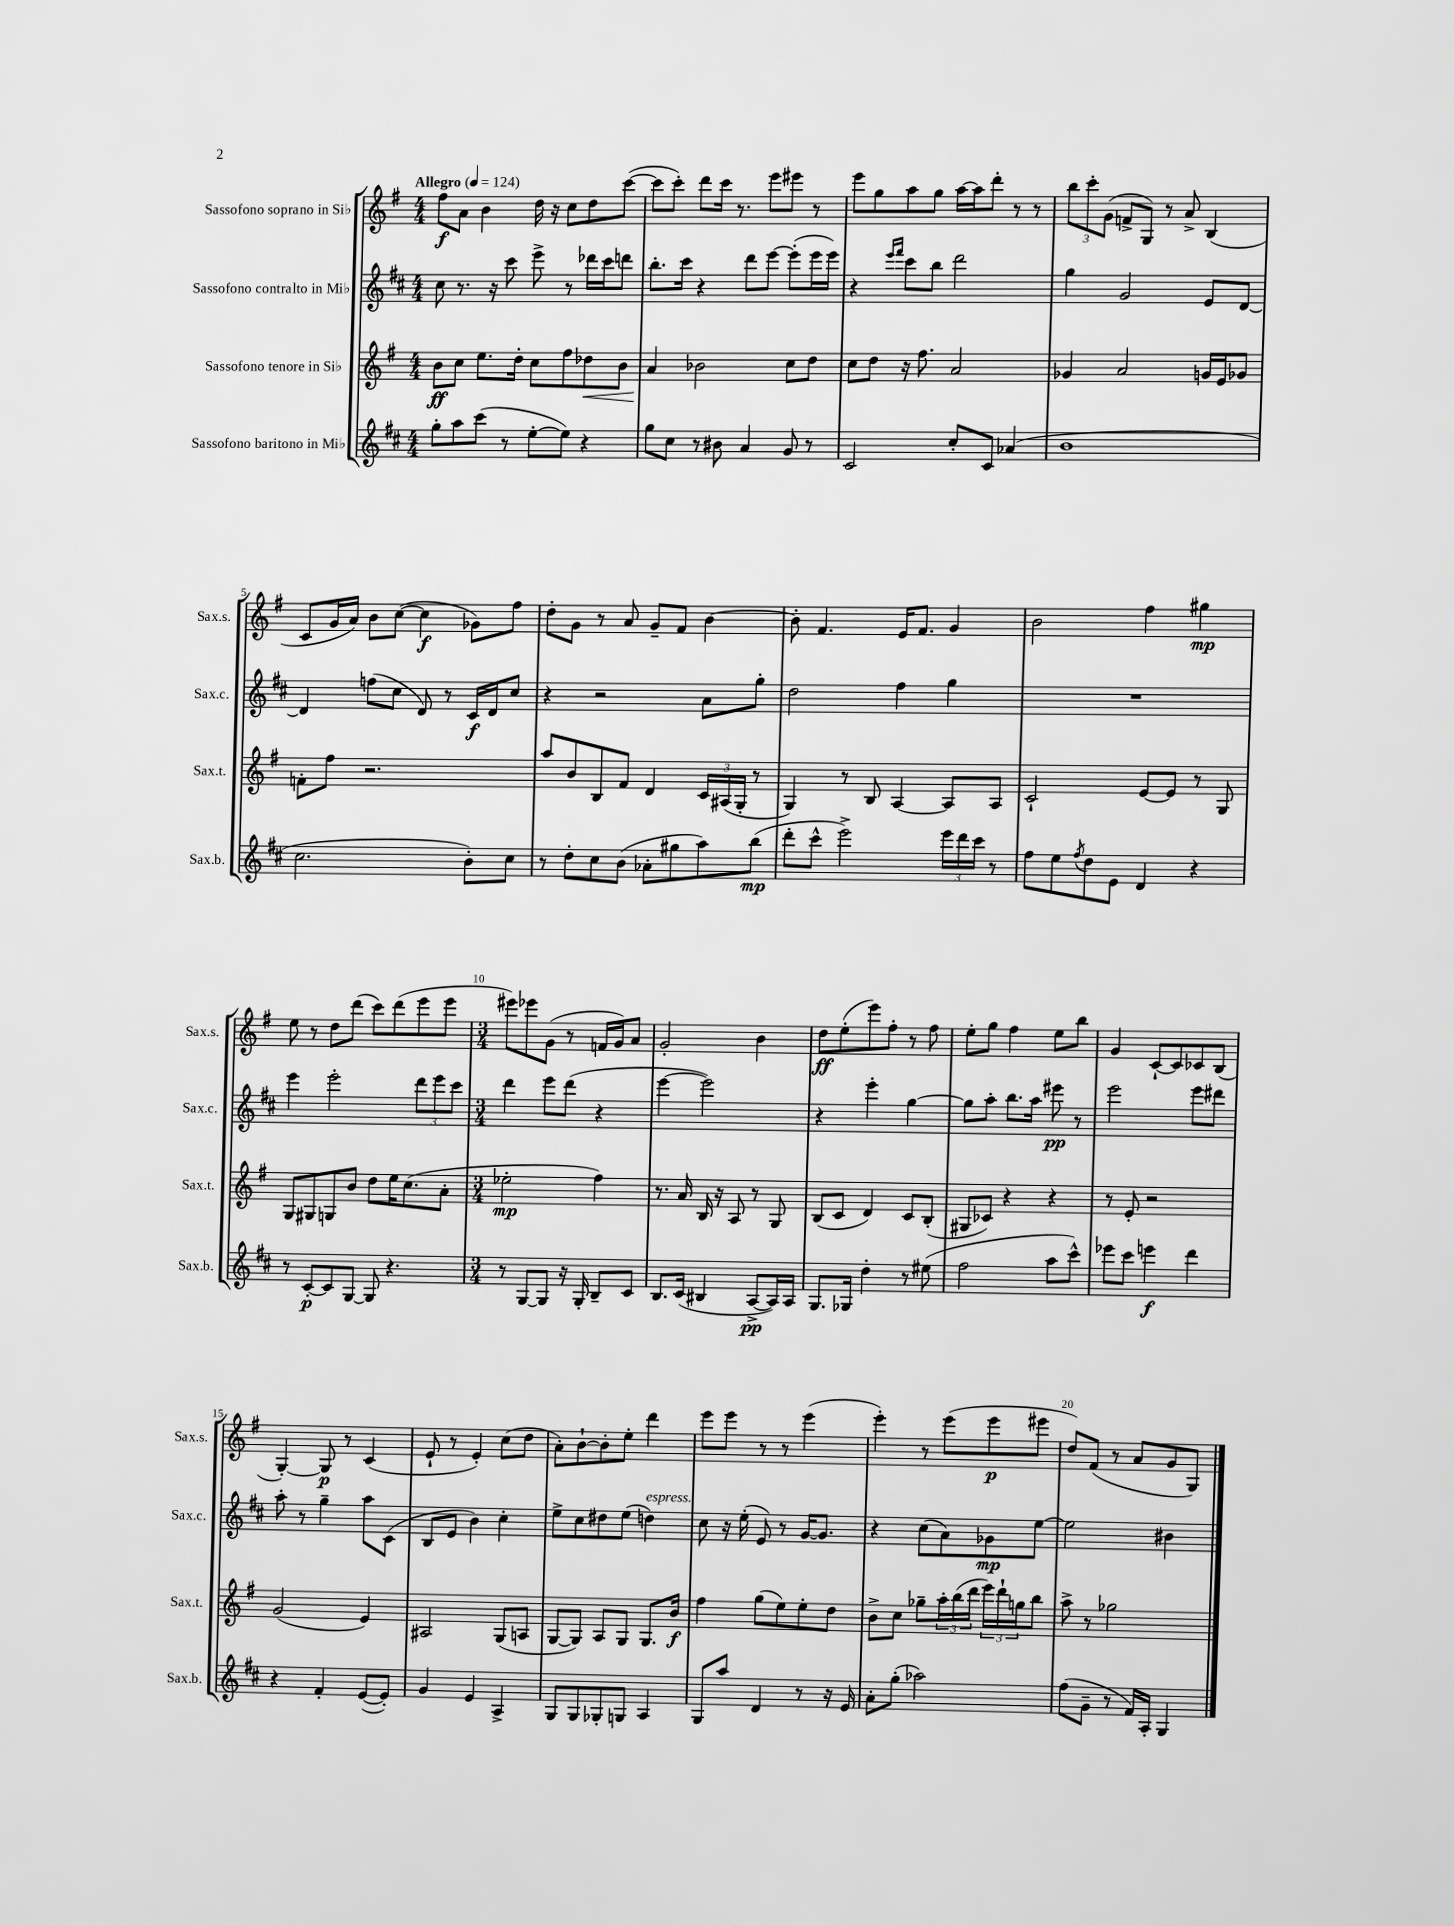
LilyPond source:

<<
\new StaffGroup <<
\new Staff = "s0" \with { instrumentName = "Sassofono soprano in Sib" shortInstrumentName = "Sax.s." } {
    \clef treble \key g \major \numericTimeSignature \time 4/4 \tempo "Allegro" 4 = 124
    fis''8\f a'8 b'4 d''16 r16 c''8 d''8 c'''8~( |
    c'''8 c'''8-.) d'''8 c'''16 r8. e'''8 eis'''8 r8 |
    e'''8 g''8 a''8 g''8 a''16~ a''16 d'''8-. r8 r8 |
    \tuplet 3/2 { b''8 c'''8-. g'8( } f'8-> g8) r8 a'8-> b4( |
    c'8 g'16 a'16) b'8 c''8~( c''4\f ges'8) fis''8 |
    d''8-. g'8 r8 a'8 g'8-- fis'8 b'4~ |
    b'8-. fis'4. e'16 fis'8. g'4 |
    b'2 fis''4 gis''4\mp |
    e''8 r8 d''8 d'''8( c'''8) d'''8( e'''8 e'''8 |
    \numericTimeSignature \time 3/4 eis'''8) ees'''8 g'8( r8 f'16 g'16) a'8 |
    g'2-. b'4 |
    d''8\ff e''8-.( e'''8) fis''8-. r8 fis''8 |
    e''8-. g''8 fis''4 e''8 b''8 |
    g'4 c'8~-! c'8 ces'8 b8( |
    g4~-.) g8\p r8 c'4( |
    e'8-! r8 e'4-.) c''8( d''8 |
    a'8-.) b'8~-! b'8-. e''8-. d'''4 |
    e'''8 e'''8 r8 r8 e'''4( |
    e'''4-.) r8 e'''8( e'''8\p eis'''8 |
    d''8) fis'8( r8 a'8 g'8 g8) \bar "|." |
}
\new Staff = "s1" \with { instrumentName = "Sassofono contralto in Mib" shortInstrumentName = "Sax.c." } {
    \clef treble \key d \major \numericTimeSignature \time 4/4
    cis''8 r8. r16 cis'''8 e'''8-> r8 des'''16 cis'''16 d'''8 |
    b''8.-. cis'''16 r4 d'''8 e'''8~ e'''8-.( e'''16 e'''16) |
    r4 \grace { e'''16 fis'''16 } cis'''8 b''8 d'''2 |
    g''4 g'2 e'8 d'8~ |
    d'4 f''8( cis''8 d'8) r8 cis'16\f d'16 cis''8 |
    r4 r2 a'8 g''8-. |
    d''2 fis''4 g''4 |
    R1 |
    e'''4 e'''2-. \tuplet 3/2 { d'''8 e'''8 cis'''8 } |
    \numericTimeSignature \time 3/4 d'''4 e'''8 d'''8( r4 |
    e'''4~ e'''2) |
    r4 e'''4-. g''4~ |
    g''8 a''8-. b''8. a''16 eis'''8\pp r8 |
    e'''2 e'''8 dis'''8 |
    a''8-. r8 g''4-- a''8 cis'8( |
    b8 e'8 b'4) cis''4-. |
    e''8-> cis''8 dis''8 e''8( d''4^\markup { \italic "espress." }) |
    cis''8 r16 e''16-.( e'8) r8 g'16~ g'8. |
    r4 cis''8( a'8) ges'8\mp e''8~ |
    e''2 bis'4 \bar "|." |
}
\new Staff = "s2" \with { instrumentName = "Sassofono tenore in Sib" shortInstrumentName = "Sax.t." } {
    \clef treble \key g \major \numericTimeSignature \time 4/4
    b'8\ff c''8 e''8. d''16-. c''8 fis''8 des''8\< b'8 |
    a'4\! bes'2 c''8 d''8 |
    c''8 d''8 r16 fis''8. a'2 |
    ges'4 a'2 g'16 e'16 ges'8 |
    f'8-. fis''8 r2. |
    a''8 b'8 b8 fis'8 d'4 \tuplet 3/2 { c'16 ais16( g16-. } r8 |
    g4) r8 b8 a4~ a8 a8 |
    c'2-! e'8~ e'8 r8 g8 |
    g8 gis8 g8 b'8 d''8 e''16 c''8.( a'8-. |
    \numericTimeSignature \time 3/4 ees''2-.\mp fis''4) |
    r8. a'16 b16 r16 a8 r8 g8 |
    b8( c'8 d'4) c'8 b8-.( |
    gis8 ces'8) r4 r4 |
    r8 e'8-. r2 |
    g'2( e'4) |
    ais2 g8( a8 |
    g8~ g8) a8 g8 g8. b'16\f |
    fis''4 g''8( e''8) e''8-. d''8 |
    b'8-> c''8 ges''8-- \tuplet 3/2 { a''16-. b''16( d'''16 } \tuplet 3/2 { e'''16) d'''16-! g''16 } b''8 |
    a''8-> r8 ges''2 \bar "|." |
}
\new Staff = "s3" \with { instrumentName = "Sassofono baritono in Mib" shortInstrumentName = "Sax.b." } {
    \clef treble \key d \major \numericTimeSignature \time 4/4
    g''8-. a''8 cis'''8( r8 e''8~-. e''8) r4 |
    g''8 cis''8 r8 bis'8 a'4 g'8 r8 |
    cis'2 cis''8-. cis'8 aes'4( |
    b'1 |
    cis''2. b'8-.) cis''8 |
    r8 d''8-. cis''8 b'8( aes'8-. gis''8 a''8) b''8\mp( |
    d'''8-. cis'''8-^ e'''2->) \tuplet 3/2 { e'''16 d'''16 cis'''16 } r8 |
    fis''8 e''8 \acciaccatura { fis''8 } d''8 e'8 d'4 r4 |
    r8 cis'8~-.\p cis'8 g8~ g8 r4. |
    \numericTimeSignature \time 3/4 r8 g8~ g8 r16 g16-. b8-- cis'8 |
    b8. cis'16( bis4 a8~->\pp a16) a16 |
    g8. ges16 d''4-. r8 eis''8( |
    fis''2 a''8 cis'''8-^) |
    ees'''8 cis'''8 e'''4\f d'''4 |
    r4 fis'4-. e'8~( e'8-.) |
    g'4 e'4 a4-> |
    g8 g8 ges8-. g8 a4 |
    g8 a''8 d'4 r8 r16 e'16 |
    a'8-. g''8-.( aes''2) |
    fis''8( g'8-- r8 fis'16) a16-. g4 \bar "|." |
}
>>
>>
\layout { \context { \Score \override BarNumber.break-visibility = ##(#f #t #t) barNumberVisibility = #(every-nth-bar-number-visible 5) } }
